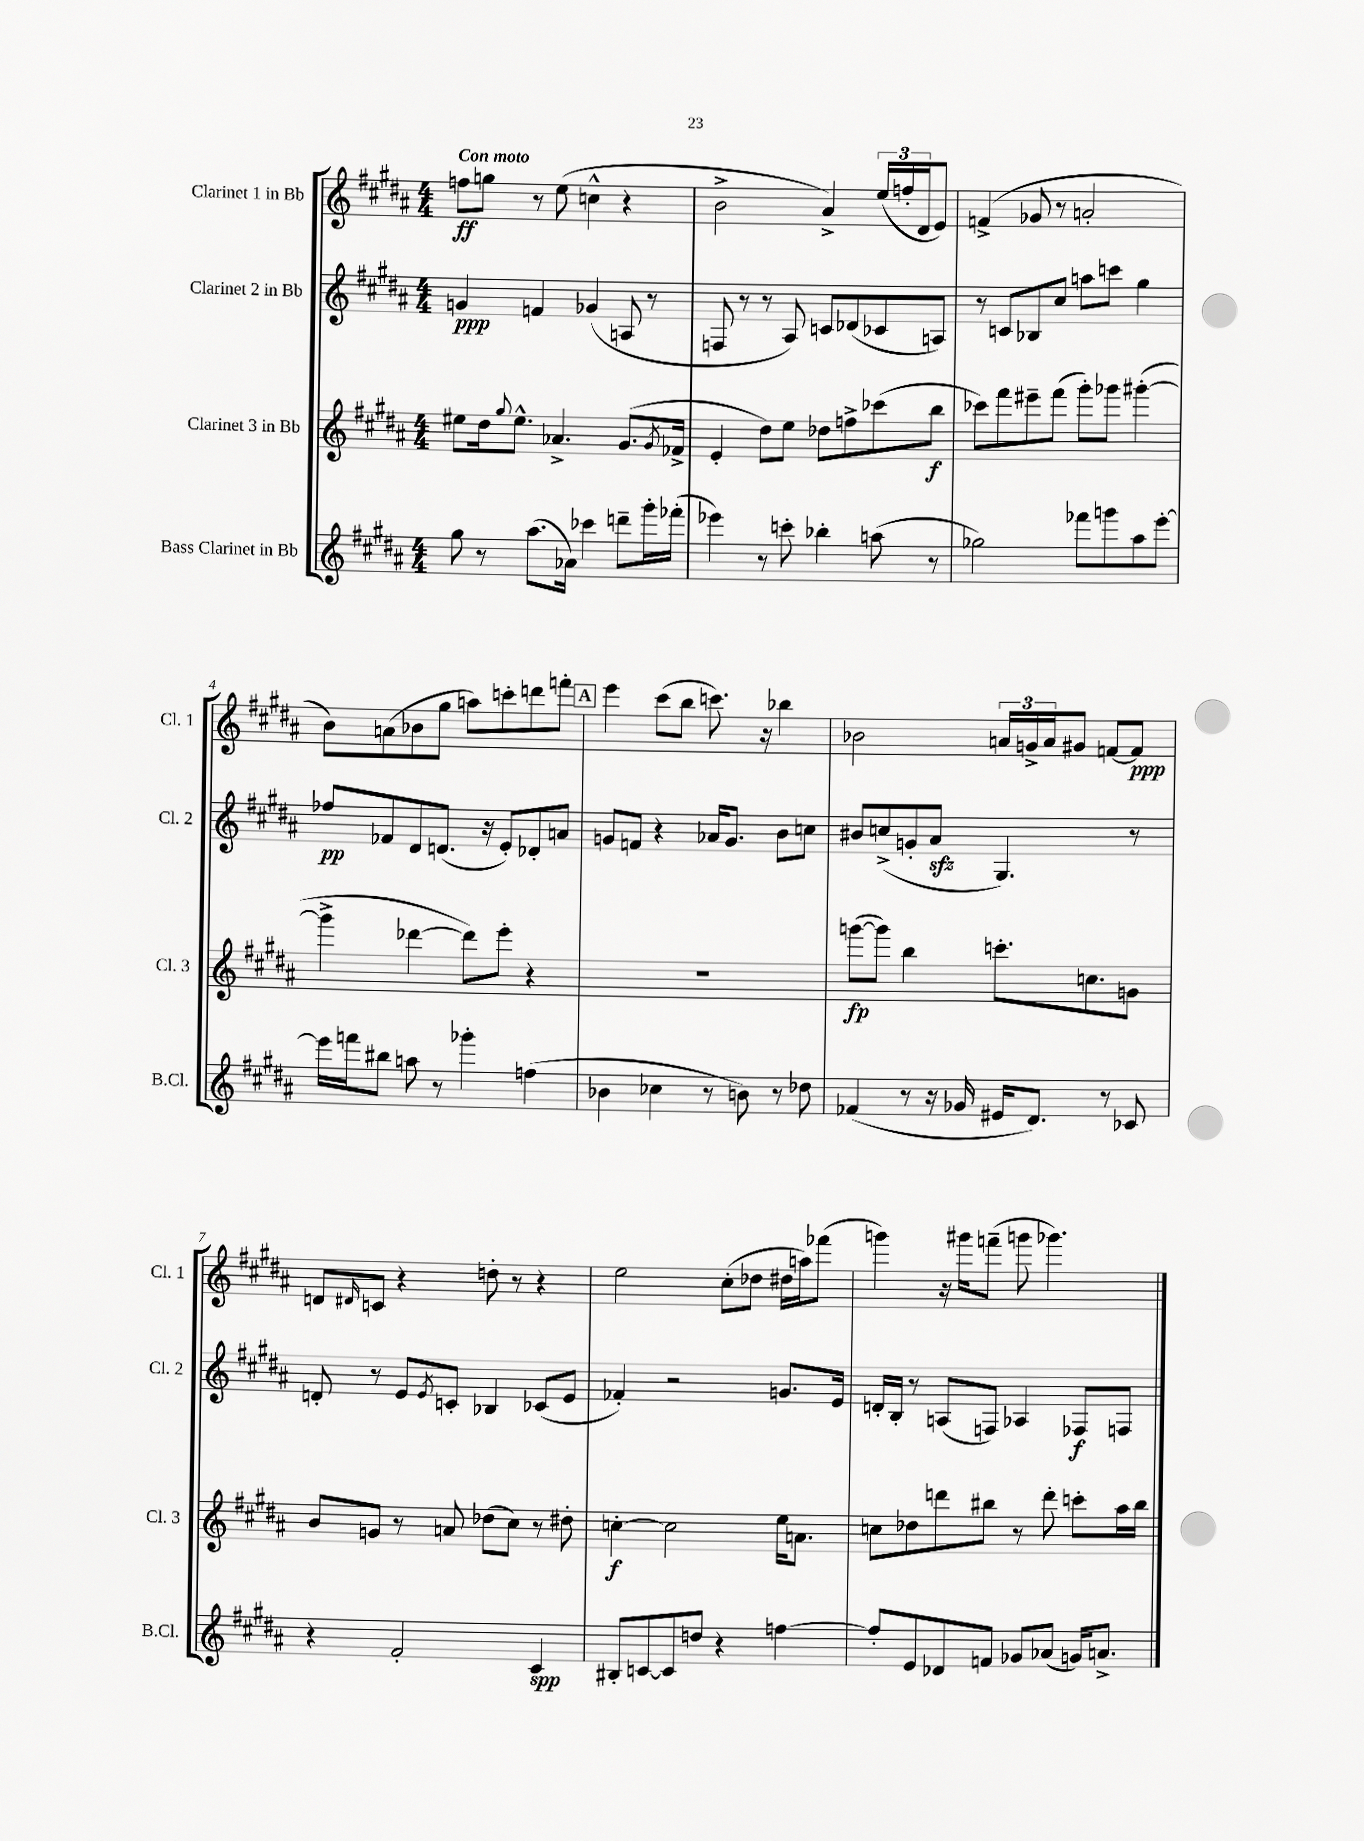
<<
\new StaffGroup <<
\new Staff = "s0" \with { instrumentName = "Clarinet 1 in Bb" shortInstrumentName = "Cl. 1" } {
    \clef treble \key b \major \numericTimeSignature \time 4/4 \tempo "Con moto"
    f''8\ff g''8 r8 e''8( c''4-^ r4 |
    b'2-> ais'4->) \tuplet 3/2 { e''16( f''16-. dis'16 } e'8) |
    f'4->( ges'8 r8 a'2-. |
    b'8) a'8( bes'8 gis''8 a''8) c'''8-. d'''8 f'''8-. |
    \mark \markup { \box "A" } e'''4 cis'''8( b''8 c'''8.) r16 bes''4 |
    bes'2 \tuplet 3/2 { a'16 g'16-> a'16 } gis'8 f'8~ f'8\ppp |
    d'8 \grace { dis'16 } c'8 r4 d''8-. r8 r4 |
    e''2 cis''8-.( des''8 dis''16 a''16) fes'''8( |
    g'''4) r16 gis'''16 f'''8--( g'''8 ges'''4.) \bar "|." |
}
\new Staff = "s1" \with { instrumentName = "Clarinet 2 in Bb" shortInstrumentName = "Cl. 2" } {
    \clef treble \key b \major \numericTimeSignature \time 4/4
    g'4\ppp f'4 ges'4( a8 r8 |
    f8 r8 r8 ais8) c'8 des'8( ces'8 a8) |
    r8 c'8 bes8 cis''8 a''8 c'''8 gis''4 |
    fes''8\pp fes'8 dis'8 d'8.( r16 e'8-.) des'8-. a'8 |
    \mark \markup { \box "A" } g'8 f'8 r4 aes'16 g'8. b'8 c''8 |
    bis'8 c''8->( g'8-. ais'8\sfz gis4.) r8 |
    d'8-. r8 e'8 \acciaccatura { e'8 } c'8-. bes4 ces'8( e'8 |
    fes'4-.) r2 g'8. e'16 |
    d'16-. b16-. r8 a8( f8) aes4 fes8\f f8 \bar "|." |
}
\new Staff = "s2" \with { instrumentName = "Clarinet 3 in Bb" shortInstrumentName = "Cl. 3" } {
    \clef treble \key b \major \numericTimeSignature \time 4/4
    eis''8 dis''16 \appoggiatura { gis''8 } eis''8.-^ aes'4.-> gis'8.( \acciaccatura { gis'8 } fes'16-> |
    e'4-. dis''8) e''8 des''8 f''8-> ces'''8( b''8\f |
    ces'''8) fis'''8 eis'''8-- fis'''8( gis'''8-.) ges'''8 gis'''4~-.( |
    gis'''4-> des'''4~ des'''8) e'''8-. r4 |
    \mark \markup { \box "A" } R1 |
    g'''8~\fp( g'''8) b''4 c'''8.-. c''8. g'8 |
    b'8 g'8 r8 a'8 des''8( cis''8) r8 dis''8-. |
    c''4~-.\f c''2 e''16 a'8. |
    c''8 des''8 d'''8 bis''8 r8 d'''8-. c'''8-. ais''16 bis''16 \bar "|." |
}
\new Staff = "s3" \with { instrumentName = "Bass Clarinet in Bb" shortInstrumentName = "B.Cl." } {
    \clef treble \key b \major \numericTimeSignature \time 4/4
    gis''8 r8 ais''8.( aes'16) ces'''4 d'''8-- gis'''16-. fes'''16-.( |
    ees'''4) r8 c'''8-. bes''4-. a''8( r8 |
    ges''2) fes'''8 g'''8 ais''8 e'''8~-. |
    e'''16 f'''16 bis''8 a''8 r8 ges'''4-. f''4( |
    \mark \markup { \box "A" } bes'4 ces''4 r8 b'8) r8 des''8 |
    fes'4( r8 r16 ges'16 eis'16 dis'8.) r8 ces'8 |
    r4 fis'2-. cis'4\spp |
    bis8-. c'8~ c'8 d''8 r4 f''4~ |
    f''8-. e'8 des'8 f'8 ges'8 aes'8( g'16) a'8.-> \bar "|." |
}
>>
>>
